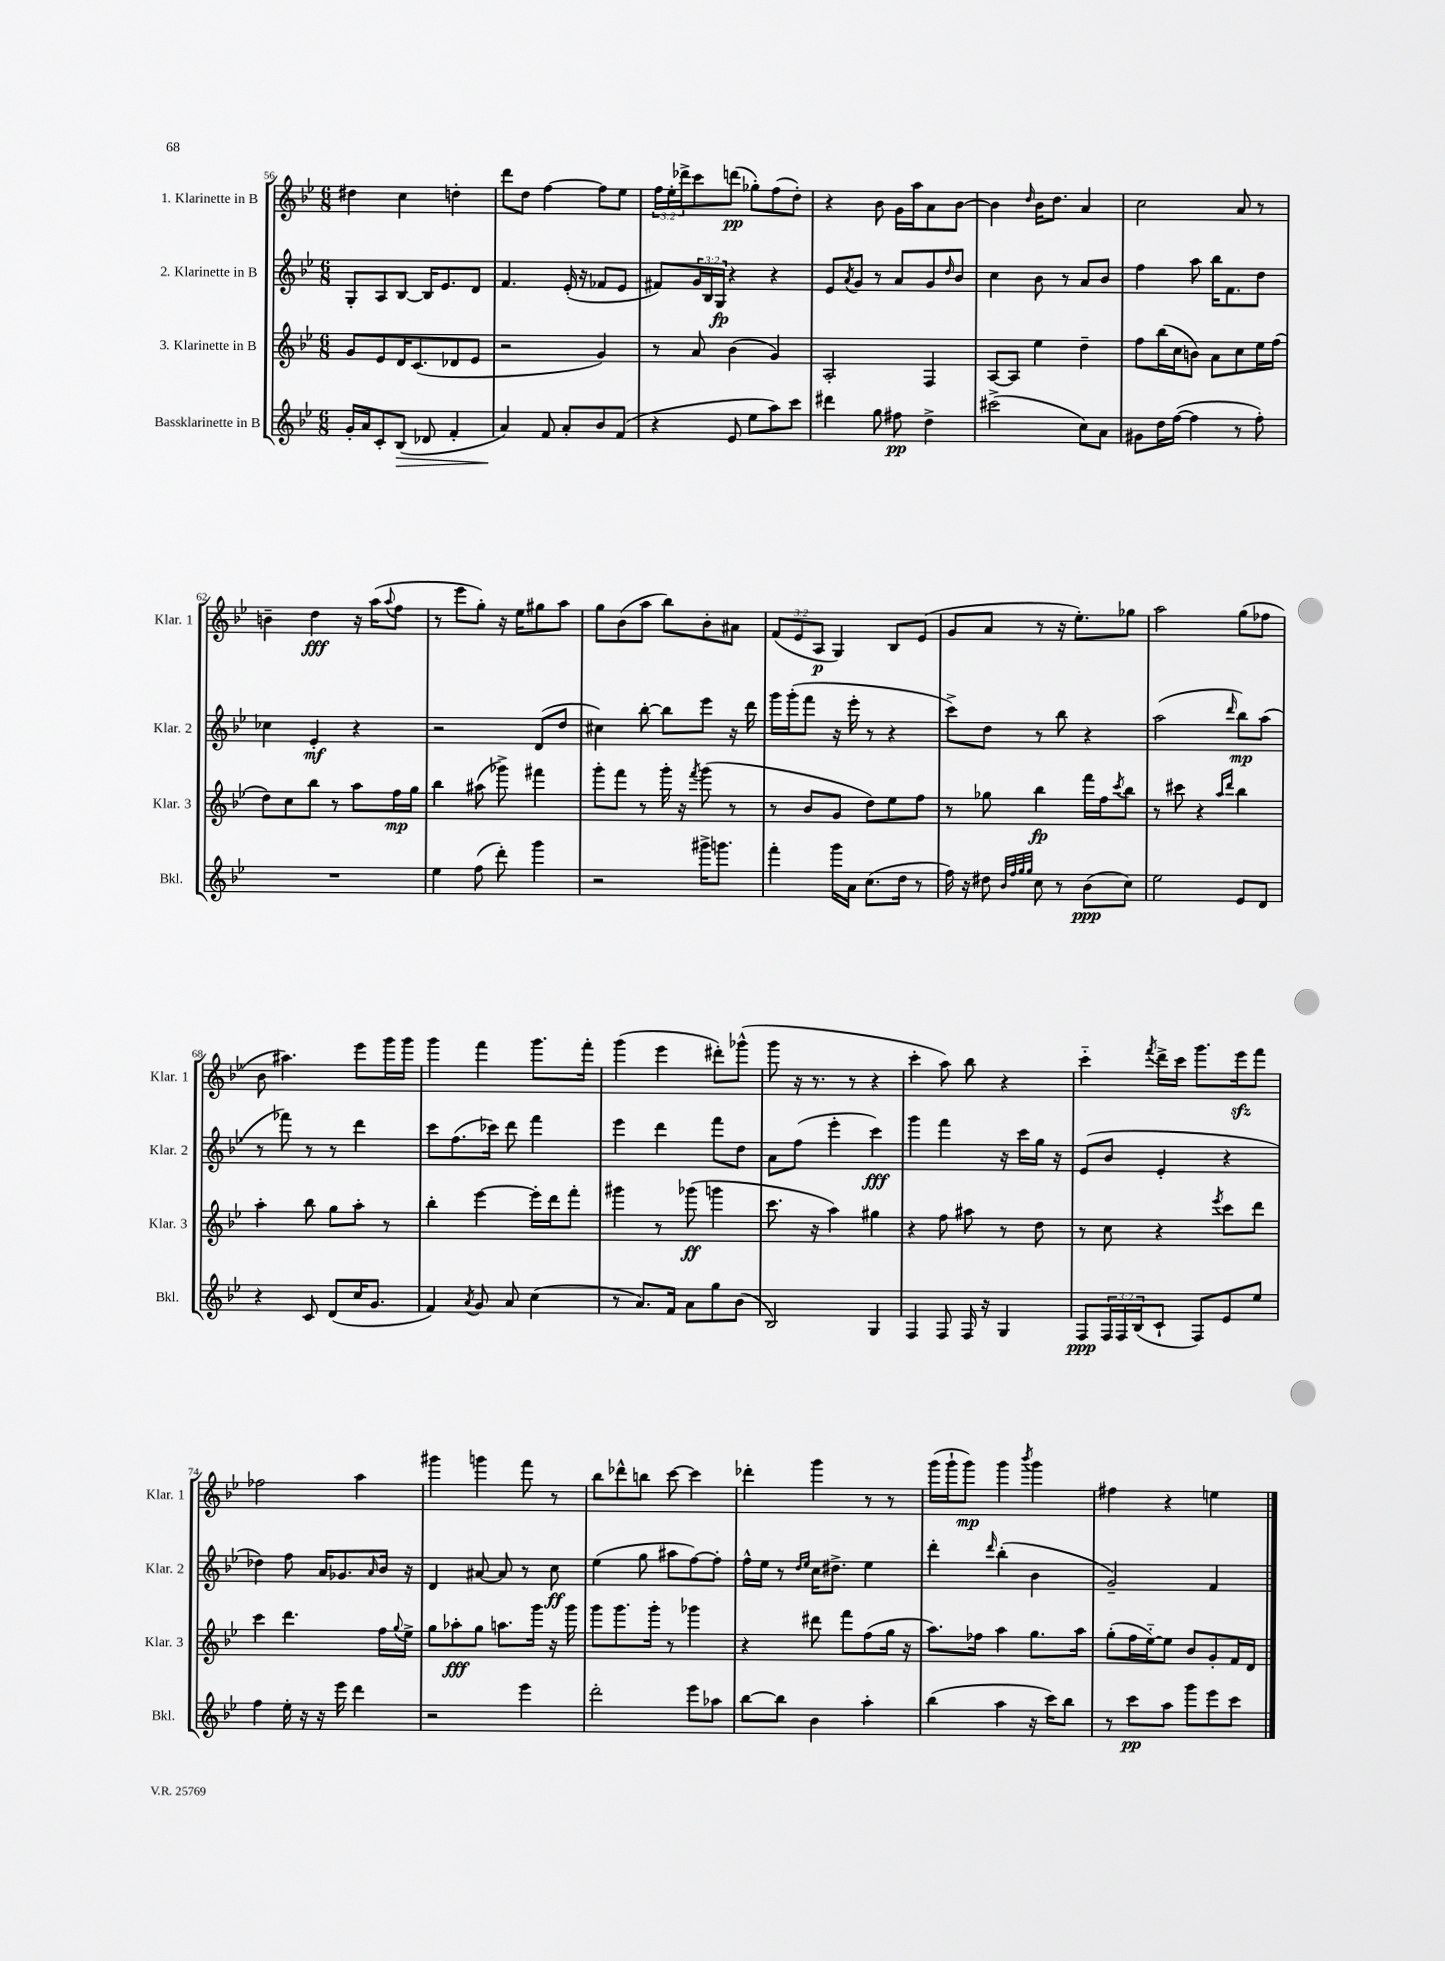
<<
\new StaffGroup <<
\new Staff = "s0" \with { instrumentName = "1. Klarinette in B" shortInstrumentName = "Klar. 1" } {
    \clef treble \key bes \major \numericTimeSignature \time 6/8 \override Staff.TupletNumber.text = #tuplet-number::calc-fraction-text
    dis''4 c''4 d''4-. |
    d'''8 d''8 f''4~ f''8 ees''8 |
    \tuplet 3/2 { f''16 ees''16-. des'''16-> } c'''8 d'''8\pp( ges''8-.) f''8( d''8-.) |
    r4 bes'8 g'16 a''16 a'8 bes'8~ |
    bes'4 \grace { d''16 } bes'16 d''8. a'4 |
    c''2 a'8 r8 |
    b'4-- d''4\fff r16 a''16( \appoggiatura { a''8 } f''8 |
    r8 ees'''8 g''8-.) r16 ees''16 gis''8 a''8 |
    g''8 bes'8( a''8 bes''8) bes'8-. ais'8 |
    \tuplet 3/2 { f'8( ees'8 a8\p } g4) bes8 ees'8( |
    g'8 a'8 r8 r16 ees''8.-.) ges''8 |
    a''2 g''8( fes''8 |
    bes'8 ais''4.) ees'''8 g'''16 g'''16 |
    g'''4 f'''4 g'''8. f'''16-. |
    g'''4( ees'''4 dis'''8-.) ges'''8-^( |
    g'''8 r16 r8. r8 r4 |
    c'''4-. a''8) bes''8 r4 |
    c'''4-_ \acciaccatura { f'''8 } d'''16-> c'''16 g'''8. ees'''16\sfz f'''8 |
    fes''2 a''4 |
    gis'''4 g'''4 f'''8 r8 |
    bes''8 des'''8-^ b''8 c'''8~ c'''4 |
    des'''4-. g'''4 r8 r8 |
    g'''16( g'''16-! g'''8\mp) g'''4 \acciaccatura { bes'''8 } g'''4 |
    fis''4 r4 e''4 \bar "|." |
}
\new Staff = "s1" \with { instrumentName = "2. Klarinette in B" shortInstrumentName = "Klar. 2" } {
    \clef treble \key bes \major \numericTimeSignature \time 6/8 \override Staff.TupletNumber.text = #tuplet-number::calc-fraction-text
    g8-. a8 bes8~ bes16 ees'8. d'8 |
    f'4. ees'16-.( r16 fes'8 ees'8 |
    fis'8) \tuplet 3/2 { g'16 bes16 g16\fp } r4 r4 |
    ees'8 \acciaccatura { a'8 } g'8 r8 a'8 g'8 \grace { d''16 } bes'8 |
    c''4 bes'8 r8 a'8 bes'8 |
    f''4 a''8 bes''16 f'8. d''8 |
    ces''4 ees'4-.\mf r4 |
    r2 d'8( d''8 |
    cis''4) bes''8~-. bes''8 ees'''8 r16 d'''16 |
    g'''16 g'''16-.( f'''8 r16 ees'''16-. r8 r4 |
    c'''8->) d''8 r8 bes''8 r4 |
    a''2( \grace { d'''16 } bes''8\mp) a''8( |
    r8 fes'''8) r8 r8 d'''4 |
    c'''8 f''8.( ces'''16) d'''8 f'''4 |
    ees'''4 d'''4 f'''8 d''8 |
    a'8 f''8( ees'''4-. c'''4\fff) |
    g'''4 f'''4 r16 c'''16 g''16 r16 |
    ees'8( bes'8 ees'4-. r4 |
    des''4) f''8 a'16 ges'8. \grace { a'16 } bes'16 r16 |
    d'4 ais'8~ ais'8 r8 c''8\ff |
    ees''4( g''8 ais''8 f''8~) f''8-. |
    f''16-^ ees''16 r8 \grace { d''16 ees''16 } c''16 dis''8.-> ees''4 |
    d'''4-. \grace { d'''16 } bes''4-.( bes'4 |
    g'2--) f'4 \bar "|." |
}
\new Staff = "s2" \with { instrumentName = "3. Klarinette in B" shortInstrumentName = "Klar. 3" } {
    \clef treble \key bes \major \numericTimeSignature \time 6/8
    g'8 ees'8 d'16 c'8.( des'8 ees'8 |
    r2 g'4) |
    r8 a'8 bes'4( g'4) |
    a2-. f4 |
    a8~ a8 ees''4 d''4-- |
    f''8 bes''16( c''16 b'8) a'8 c''8 ees''16 f''16( |
    d''8) c''8 bes''8 r8 a''8 f''16\mp g''16 |
    bes''4 ais''8( ges'''8->) fis'''4 |
    g'''8-. f'''8 r8 g'''16-. r16 \acciaccatura { f'''8 } g'''8( r8 |
    r8 bes'8 g'8 d''8) ees''8 f''8 |
    r8 ges''8 bes''4\fp f'''16 f''16 \acciaccatura { c'''8 } bes''8 |
    r8 cis'''8 r4 \grace { a''16 d'''16 } bes''4 |
    a''4-. bes''8 g''8 a''8-. r8 |
    bes''4-. ees'''4~ ees'''16-. d'''16 f'''8-. |
    gis'''4 r8 ges'''8\ff( g'''4 |
    c'''8. r16 a''4) gis''4 |
    r4 f''8 ais''8 r8 d''8 |
    r8 c''8 r4 \acciaccatura { ees'''8 } c'''8 d'''8 |
    c'''4 d'''4. f''16 \appoggiatura { g''8 } ees''16-> |
    g''8 aes''8-.\fff g''8 a''8. g'''16 r16 g'''16 |
    g'''8 g'''8. g'''16-. r8 ges'''4 |
    r4 dis'''8 f'''8 f''8( g''16 r16 |
    a''8.) fes''16 a''4 g''8. a''16 |
    g''8-.( f''16 ees''16~-_) ees''8 bes'8 g'8-. f'16 d'16 \bar "|." |
}
\new Staff = "s3" \with { instrumentName = "Bassklarinette in B" shortInstrumentName = "Bkl." } {
    \clef treble \key bes \major \numericTimeSignature \time 6/8 \override Staff.TupletNumber.text = #tuplet-number::calc-fraction-text
    g'16-. a'16 c'8-. bes8\>( des'8 f'4-. |
    a'4\!) f'8 a'8-. bes'8 f'8( |
    r4 ees'8 ees''8 a''8) c'''8 |
    dis'''4 g''8 fis''8\pp d''4-> |
    cis'''2->( c''8) a'8 |
    gis'8 d''16 f''16~( f''4 r8 f''8-.) |
    R2. |
    ees''4 f''8( d'''8-.) g'''4 |
    r2 gis'''16-> g'''8. |
    f'''4-. g'''16 a'16 c''8.( d''16 r8 |
    f''16) r16 dis''8 \grace { bes'32 f''32 g''32 g''32 } c''8 r8 bes'8\ppp( c''8) |
    ees''2 ees'8 d'8 |
    r4 c'8 d'8( c''16 g'8. |
    f'4) \acciaccatura { a'8 } g'8 a'8 c''4( |
    r8 a'8.) f'16 a'8 g''8 bes'8( |
    bes2) g4 |
    f4 f8 f16 r16 g4 |
    f8\ppp \tuplet 3/2 { f16 f16 bes16( } c'8-! f8) ees'8 ees''8 |
    f''4 ees''16-. r16 r16 ees'''16 d'''4 |
    r2 ees'''4 |
    d'''2-. ees'''8 aes''8 |
    bes''8~ bes''8 bes'4 a''4-. |
    bes''4( a''4 r16 c'''16) bes''8 |
    r8 c'''8\pp a''8 g'''8 ees'''8 c'''8 \bar "|." |
}
>>
>>
\layout { \context { \Score currentBarNumber = #56 } }
